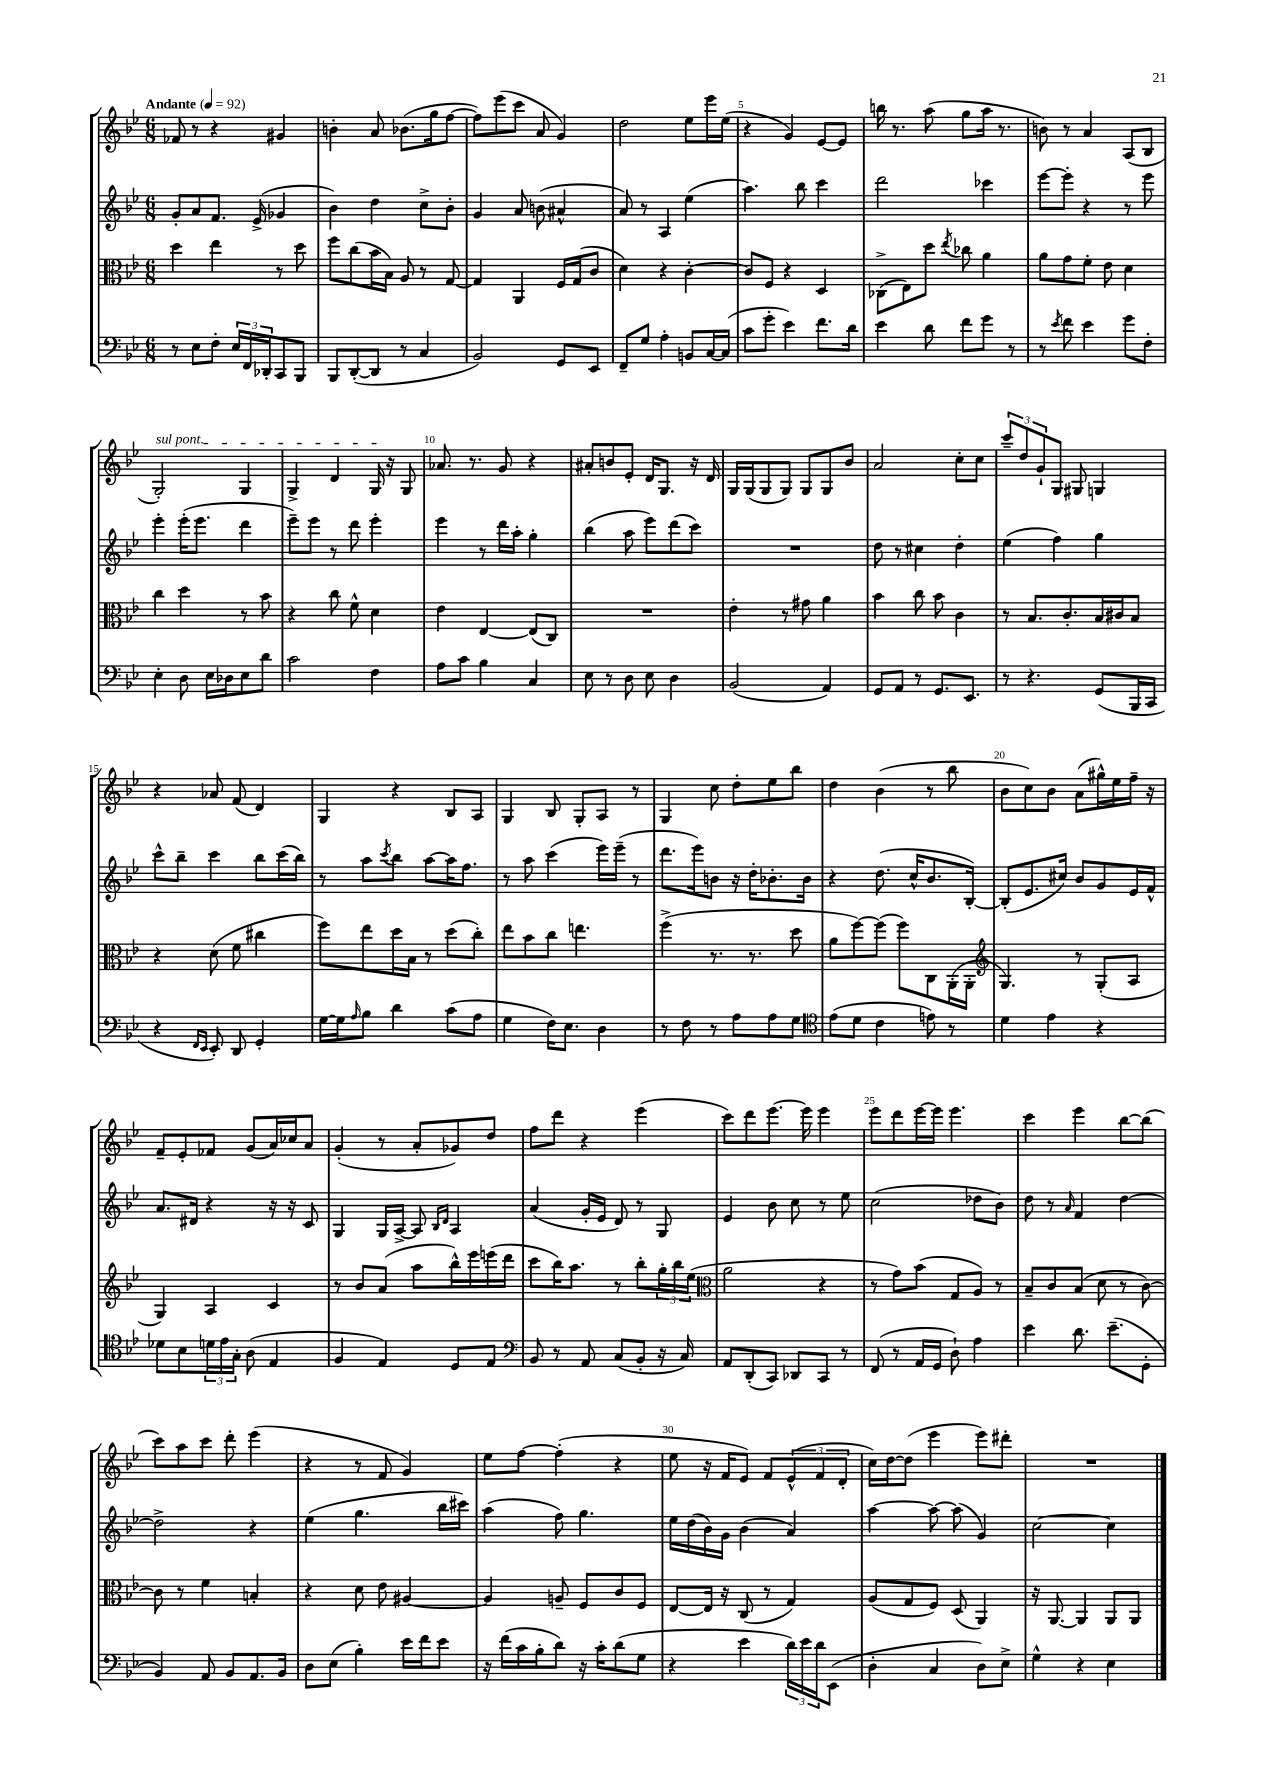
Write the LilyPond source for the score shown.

<<
\new StaffGroup <<
\new Staff = "s0" {
    \clef treble \key bes \major \numericTimeSignature \time 6/8 \tempo "Andante" 4 = 92
    fes'8 r8 r4 gis'4 |
    b'4-. a'8 bes'8.( g''16 f''8~ |
    f''8) ees'''8( c'''8 a'8 g'4) |
    d''2 ees''8 ees'''16 ees''16( |
    r4 g'4) ees'8~ ees'8 |
    b''16 r8. a''8( g''8 a''16 r8. |
    b'8) r8 a'4 a8( bes8 |
    \once \override TextSpanner.bound-details.left.text = \markup { \italic "sul pont." } g2-.\startTextSpan) g4 |
    g4-> d'4 g16\stopTextSpan r16 g8 |
    aes'8. r8. g'8 r4 |
    ais'8-. b'8 ees'8-. d'16 g8. r16 d'16 |
    g16 g16( g8 g8) g8 g8 bes'8 |
    a'2 c''8-. c''8 |
    \tuplet 3/2 { c'''8-- d''8 g'8-! } g8 gis8 g4 |
    r4 aes'8 f'8( d'4) |
    g4 r4 bes8 a8 |
    g4 bes8 g8-. a8 r8 |
    g4 c''8 d''8-. ees''8 bes''8 |
    d''4 bes'4( r8 bes''8 |
    bes'8 c''8) bes'8 a'8( gis''16-^) ees''16 f''16-- r16 |
    f'8-- ees'8-. fes'8 g'8( a'16) ces''16 a'8 |
    g'4-.( r8 a'8-. ges'8) d''8 |
    f''8 d'''8 r4 ees'''4( |
    c'''8) d'''8 ees'''8.~ ees'''16 ees'''4 |
    ees'''8 d'''8 ees'''16~ ees'''16 ees'''4. |
    c'''4 ees'''4 bes''8~ bes''8( |
    c'''8) a''8 c'''8 d'''8-. ees'''4( |
    r4 r8 f'8 g'4) |
    ees''8 f''8~ f''4-.( r4 |
    ees''8 r16 f'16 ees'8) f'8 \tuplet 3/2 { ees'8-^( f'8 d'8-. } |
    c''16) d''16~ d''8( ees'''4 ees'''8) dis'''8-. |
    R2. \bar "|." |
}
\new Staff = "s1" {
    \clef treble \key bes \major \numericTimeSignature \time 6/8
    g'8-. a'8 f'8. ees'16->( ges'4 |
    bes'4) d''4 c''8-> bes'8-. |
    g'4 a'8 b'8( ais'4-^ |
    a'8) r8 a4 ees''4( |
    a''4.) bes''8 c'''4 |
    d'''2 ces'''4 |
    ees'''8~ ees'''8-. r4 r8 ees'''8 |
    ees'''4-. ees'''16-.( ees'''8. d'''4 |
    ees'''8--) ees'''8 r8 d'''8 ees'''4-. |
    ees'''4 r8 d'''16 a''16-. g''4-. |
    bes''4( a''8 ees'''8) d'''8( c'''8) |
    R2. |
    d''8 r8 cis''4 d''4-. |
    ees''4( f''4) g''4 |
    c'''8-^ bes''8-- c'''4 bes''8 c'''16( bes''16) |
    r8 a''8 \acciaccatura { c'''8 } bes''8 a''8~ a''16 f''8. |
    r8 a''8 c'''4( ees'''16) ees'''16--( r8 |
    d'''8. ees'''16) b'8 r16 d''16-. bes'8.-. bes'16 |
    r4 d''8.( c''16-^ bes'8. bes16~-.) |
    bes8-.( ees'8. cis''16) bes'8 g'8 ees'16 f'16-^ |
    a'8. dis'16 r4 r16 r16 c'8 |
    g4 g16 a16~-> a8 \grace { bes16 d'16 } a4 |
    a'4( g'16-. ees'16 d'8) r8 g8 |
    ees'4 bes'8 c''8 r8 ees''8 |
    c''2( des''8 bes'8) |
    d''8 r8 \grace { a'16 } f'4 d''4~ |
    d''2-> r4 |
    ees''4( g''4. bes''16 cis'''16) |
    a''4( f''8) g''4. |
    ees''16 d''16( bes'16) g'16 bes'4( a'4) |
    a''4~ a''8~ a''8( g'4) |
    c''2~ c''4 \bar "|." |
}
\new Staff = "s2" {
    \clef alto \key bes \major \numericTimeSignature \time 6/8
    d''4 ees''4 r8 d''8 |
    f''8 c''8( bes'16 bes16) a8 r8 g8~ |
    g4 a,4 f16 g16( c'8 |
    d'4) r4 c'4~-. |
    c'8 f8 r4 d4 |
    ces8->( ees8) d''8 \acciaccatura { ees''8 } ces''8 a'4 |
    a'8 g'8 f'8-. ees'8 d'4 |
    c''4 d''4 r8 bes'8 |
    r4 c''8 f'8-^ d'4 |
    ees'4 ees4~ ees8( c8) |
    R2. |
    ees'4-. r8 gis'8 a'4 |
    bes'4 c''8 bes'8 c'4 |
    r8 bes8. c'8.-. bes16 cis'16 bes8 |
    r4 d'8( f'8 cis''4 |
    f''8) ees''8 d''16 bes16 r8 d''8( c''8-.) |
    ees''8 bes'8 c''8 e''4. |
    f''4->( r8. r8. d''8 |
    a'8 f''8~) f''8( f''8) c8 a,16-.( a,16-. |
    \clef treble g4.) r8 g8-.( a8 |
    g4) a4 c'4 |
    r8 bes'8 a'8( a''8 bes''16-^) ees'''16 e'''16( d'''16 |
    c'''8 bes''16) a''8. r8 bes''8-. \tuplet 3/2 { g''16-. bes''16 ees''16( } |
    \clef alto a'2 r4 |
    r8 g'8) bes'8( g8 a8) r8 |
    bes8-- c'8 bes8( d'8 r8 c'8~) |
    c'8 r8 f'4 b4-. |
    r4 d'8 ees'8 ais4~ |
    ais4 a8-- f8 c'8 f8 |
    ees8~ ees16 r16 c8( r8 g4) |
    a8( g8 f8) d8( a,4) |
    r16 a,8.~ a,4 a,8 a,8 \bar "|." |
}
\new Staff = "s3" {
    \clef bass \key bes \major \numericTimeSignature \time 6/8
    r8 ees8 f8-. \tuplet 3/2 { ees16 f,16 des,16-. } c,8 bes,,8 |
    bes,,8 d,8~-.( d,8 r8 c4 |
    bes,2) g,8 ees,8 |
    f,8-- g8 a4-. b,8 c16~ c16( |
    c'8 g'8-. ees'4) f'8. d'16 |
    ees'4 d'8 f'8 g'8 r8 |
    r8 \acciaccatura { ees'8 } f'8 ees'4 g'8 f8-. |
    ees4-. d8 ees16 des16 ees8 d'8 |
    c'2 f4 |
    a8 c'8 bes4 c4 |
    ees8 r8 d8 ees8 d4 |
    bes,2( a,4) |
    g,8 a,8 r8 g,8. ees,8. |
    r8 r4. g,8( bes,,16 c,16 |
    r4 \grace { f,16 ees,16 } ees,8-.) d,8 g,4-. |
    g16~ g16 \grace { a16 } bes8 d'4 c'8( a8 |
    g4 f16) ees8. d4 |
    r8 f8 r8 a8 a8 g8 |
    \clef tenor ees'8( d'8 c'4 e'8) r8 |
    d'4 ees'4 r4 |
    des'8 bes8 \tuplet 3/2 { d'16 ees'16 g16-. } a8( ees4 |
    f4 ees4) d8 ees8 |
    \clef bass bes,8 r8 a,8 c8( bes,8-. r16 c16) |
    a,8 d,8-.( c,8) des,8 c,8 r8 |
    f,8( r8 a,16 g,16 d8-!) a4 |
    ees'4 d'8. ees'8.--( g,8-. |
    bes,4) a,8 bes,8 a,8. bes,16 |
    d8 ees8( bes4-.) ees'16 f'16 ees'8 |
    r16 f'16( c'16 bes16-. d'8) r16 c'16-. d'8( g8 |
    r4 ees'4 \tuplet 3/2 { d'16) ees'16 d'16 } ees,8( |
    d4-. c4 d8) ees8-> |
    g4-^ r4 ees4 \bar "|." |
}
>>
>>
\layout { \context { \Score \override BarNumber.break-visibility = ##(#f #t #t) barNumberVisibility = #(every-nth-bar-number-visible 5) } }
